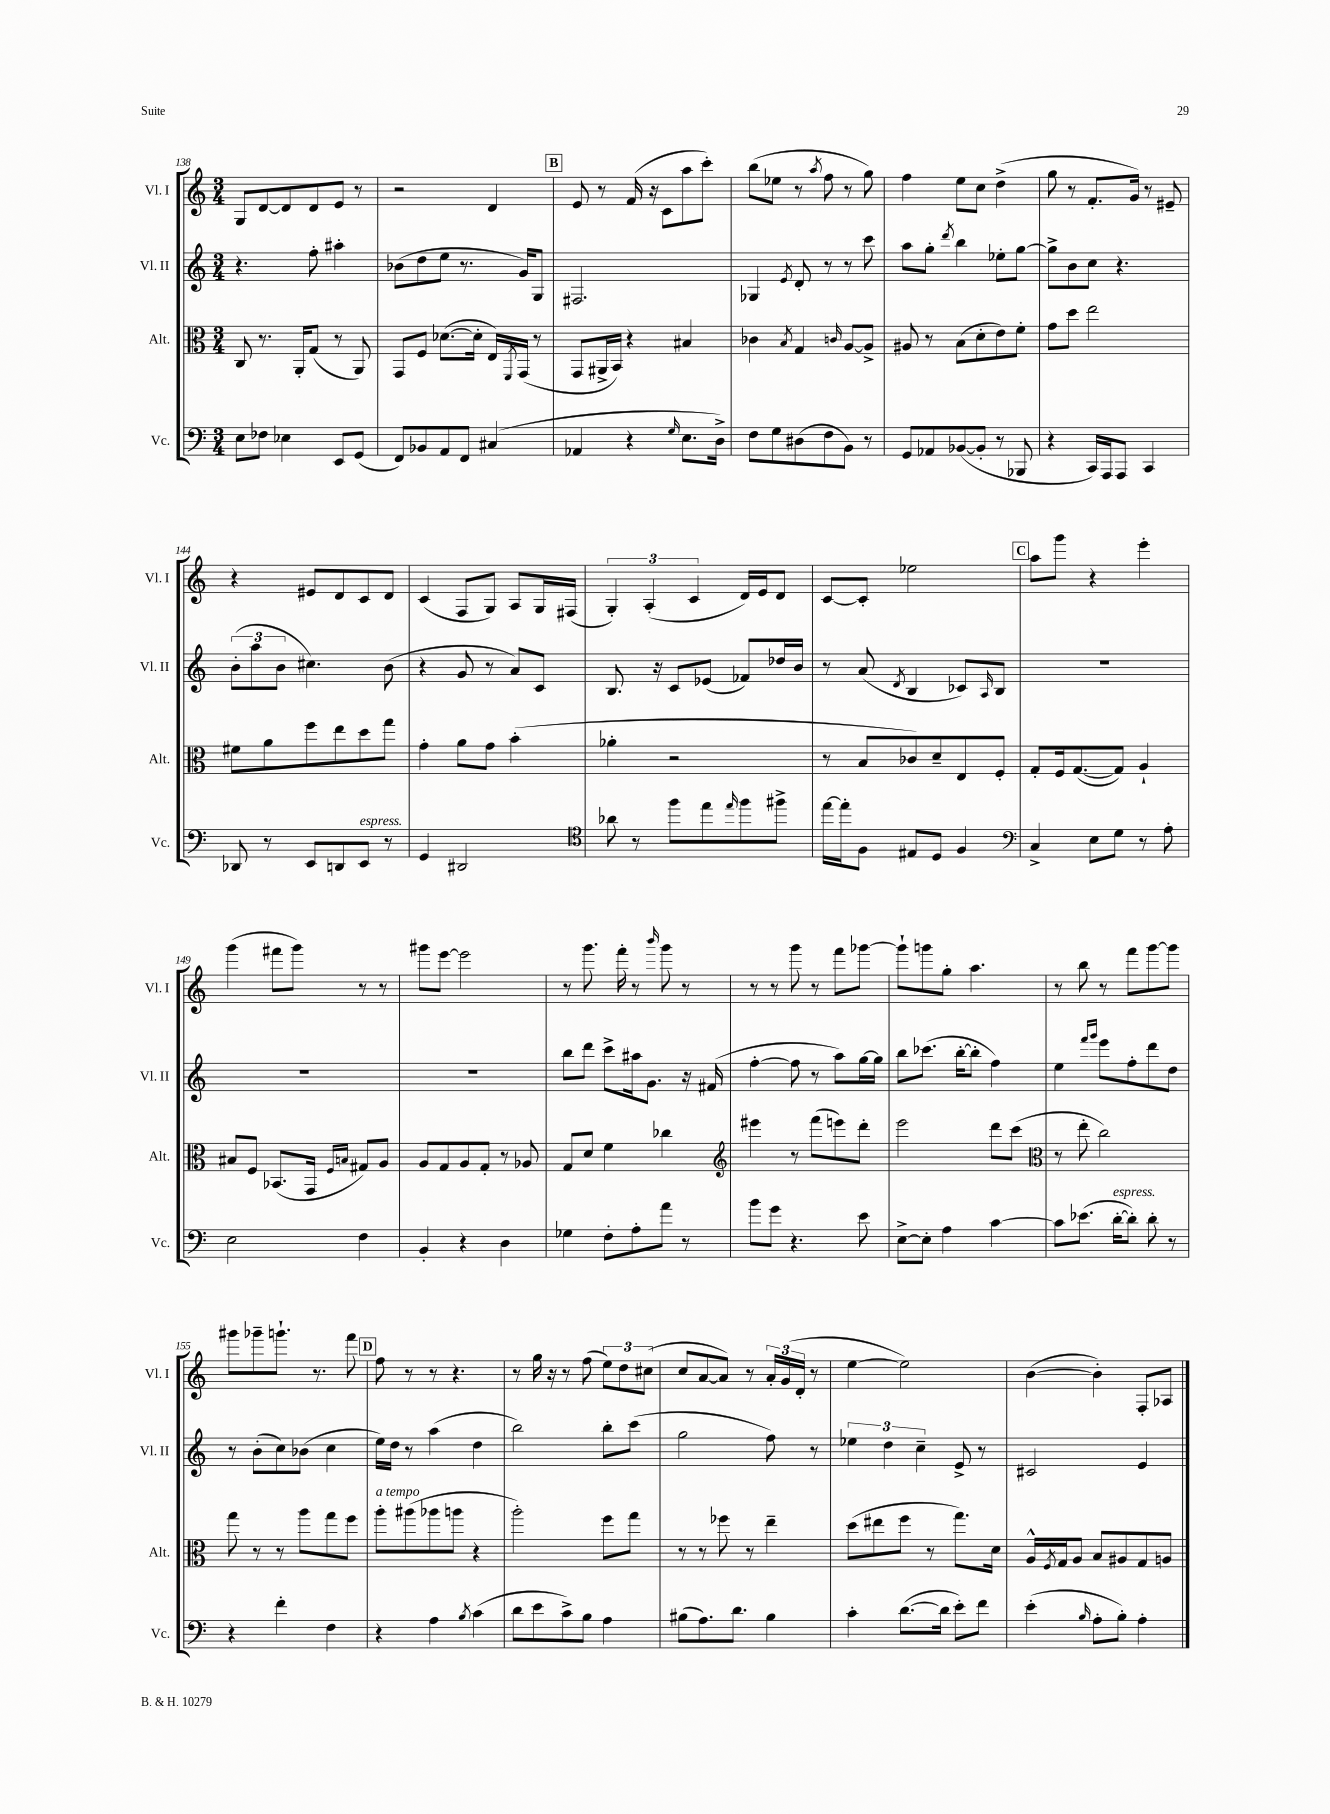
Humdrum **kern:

**kern	**kern	**kern	**kern
*staff4	*staff3	*staff2	*staff1
*clefF4	*clefC3	*clefG2	*clefG2
*k[]	*k[]	*k[]	*k[]
*M3/4	*M3/4	*M3/4	*M3/4
8E	8C	4.r	8G
8F-	8.r	.	[8d
4E-	.	.	8d]
.	16AA'	.	.
.	(8G	8ff'	8d
8EE	8r	4aa#'	8e
(8GG	8AA)	.	8r
=	=	=	=
8FF)	8GG	(8b-	2r
8BB-	8F	8dd	.
8AA	([8.d-	8ee	.
8FF	.	8.r	.
.	16d-']	.	.
(4C#	16E)	.	4d
.	8qFF	.	.
.	(16GG	16g)	.
.	8r	8G	.
=	=	=	=
4AA-	8GG	2.F#	8e
.	16AA#^	.	8r
.	16BB)	.	.
4r	4r	.	(16f
.	.	.	16r
.	.	.	8c
16qqG	.	.	.
8.E	4B#	.	8aa
.	.	.	8ccc')
16D^)	.	.	.
=	=	=	=
8F	4c-	4G-	(8bb
8G	.	.	8ee-
.	8qB	8qe	.
(8D#	4G	8d'	8r
.	.	.	8qaa
8F	.	8r	8ff
.	16qqc	.	.
8BB)	[8A	8r	8r
8r	8A^]	8ccc	8gg)
=	=	=	=
8GG	8A#	8aa	4ff
8AA-	8r	8gg'	.
.	.	8qddd	.
([8BB-	(8B	4bb	8ee
8BB-']	8d'	.	8cc
8r	8e)	8ee-'	(4dd^
8BBB-	8f'	[8gg	.
=	=	=	=
4r	8g	8gg^]	8gg
.	8dd	8b	8r
16CC)	2ee	8cc	8.f'
16AAA	.	.	.
8AAA	.	4.r	.
.	.	.	16g)
4CC	.	.	8r
.	.	.	8e#~
=	=	=	=
8DD-	8f#	(12b'	4r
.	.	12aa	.
8r	8a	.	.
.	.	12b	.
8EE	8ff	4.cc#)	8e#
8DD	8ee	.	8d
8EE	8dd	.	8c
8r	8gg	(8b	8d
=	=	=	=
4GG	4g'	4r	(4c
2DD#	8a	8g	8F
.	8g	8r	8G)
.	(4b'	8a)	8A
.	.	8c	16G
.	.	.	(16F#
=	=	=	=
*clefC4	*	*	*
8a-	4a-'	8.B	6G')
8r	.	.	.
.	.	.	(6A'
.	.	16r	.
8ff	2r	8c	.
.	.	.	6c
8ee	.	(8e-	.
16qqee	.	.	.
8ff	.	8f-)	16d)
.	.	.	16e
8ff#^	.	16dd-	8d
.	.	16b	.
=	=	=	=
[16ee	8r	8r	[8c
16ee']	.	.	.
8F	8B	(8a	8c']
.	.	8qd	.
8E#	8c-)	4B	2ee-
8D	8d~	.	.
4F	8E	8c-)	.
.	.	16qqA	.
.	8F'	8B	.
=	=	=	=
*clefF4	*	*	*
4C^	8G'	2.r	8aa
.	16F	.	8ggg
.	([8.G	.	.
8E	.	.	4r
8G	8G])	.	.
8r	4A`	.	4eee'
8A'	.	.	.
=	=	=	=
2E	8B#	2.r	(4ggg
.	8F	.	.
.	(8.BB-	.	8fff#
.	.	.	8ggg)
.	16GG	.	.
.	16qqF	.	.
.	16qqB	.	.
4F	8G#)	.	8r
.	8A	.	8r
=	=	=	=
4BB'	8A	2.r	8ggg#
.	8G	.	[8eee
4r	8A	.	2eee]
.	8G'	.	.
4D	8r	.	.
.	8A-	.	.
=	=	=	=
4G-	8G	8bb	8r
.	8d	8ddd	8.ggg
8F'	4f	8ccc^	.
.	.	.	16fff'
8A'	.	16aa#	8r
.	.	8.g	.
.	.	.	16qqbbb
8a	4cc-	.	8ggg
8r	.	16r	8r
.	.	(16f#	.
=	=	=	=
*	*clefG2	*	*
8b	4eee#	[4ff'	8r
8g	.	.	8r
4.r	8r	8ff]	8ggg
.	(8fff	8r	8r
.	8eee)	8aa)	8fff
8e	8ddd'	[16gg	[8ggg-
.	.	16gg]	.
=	=	=	=
[8E^	2eee	8bb	8ggg-`]
8E']	.	(8.ccc-	8ggg
4A	.	.	8gg'
.	.	[16bb'	.
.	.	8bb']	4.aa
[4c	8ddd	4ff)	.
.	(8ccc	.	.
=	=	=	=
*	*clefC3	*	*
8c]	8r	4ee	8r
(8.e-	8ee'	.	8bb
.	.	16qqfff	.
.	.	16qqggg	.
.	2cc)	8eee	8r
[16d'	.	.	.
8d'])	.	8ff'	8fff
8d'	.	8ddd	[8ggg
8r	.	8dd	8ggg]
=	=	=	=
4r	8gg	8r	8ggg#
.	8r	(8b'	8ggg-~
4f'	8r	8cc)	8.ggg`
.	8aa	(8b-	.
.	.	.	8.r
4F	8gg	4cc	.
.	8ff	.	8fff
=	=	=	=
4r	8aa'	16ee)	8ff
.	.	16dd	.
.	(8aa#	8r	8r
4A	8aa-	(4aa	8r
.	8aa	.	4.r
8qB	.	.	.
(4c	4r	4dd	.
=	=	=	=
8d	2aa')	2bb)	8r
8e	.	.	16gg
.	.	.	16r
8c^)	.	.	8r
8B	.	.	(8ff
4A	8ff	8bb'	12ee)
.	.	.	12dd
.	8gg	(8ccc	.
.	.	.	(12cc#
=	=	=	=
(8B#	8r	2gg	8cc
8.A)	8r	.	[8a
.	8ff-	.	8a])
8.d	.	.	.
.	8r	.	8r
4B#	4ee~	8ff)	24a'
.	.	.	(24g
.	.	.	24d'
.	.	8r	8r
=	=	=	=
4c'	(8dd	6ee-	[4ee
.	8ee#	.	.
.	.	6dd	.
([8.d	8ff	.	2ee])
.	.	6cc~	.
.	8r	.	.
16d]	.	.	.
8e')	8.gg)	8e^	.
8f	.	8r	.
.	16d	.	.
=	=	=	=
(4e'	16A^^	2c#	([4b
.	8qF	.	.
.	16G	.	.
.	8A	.	.
16qqB	.	.	.
8A'	8B	.	4b'])
8B')	8A#	.	.
4A'	8G	4e	8F'
.	8A	.	8A-
==	==	==	==
*-	*-	*-	*-
